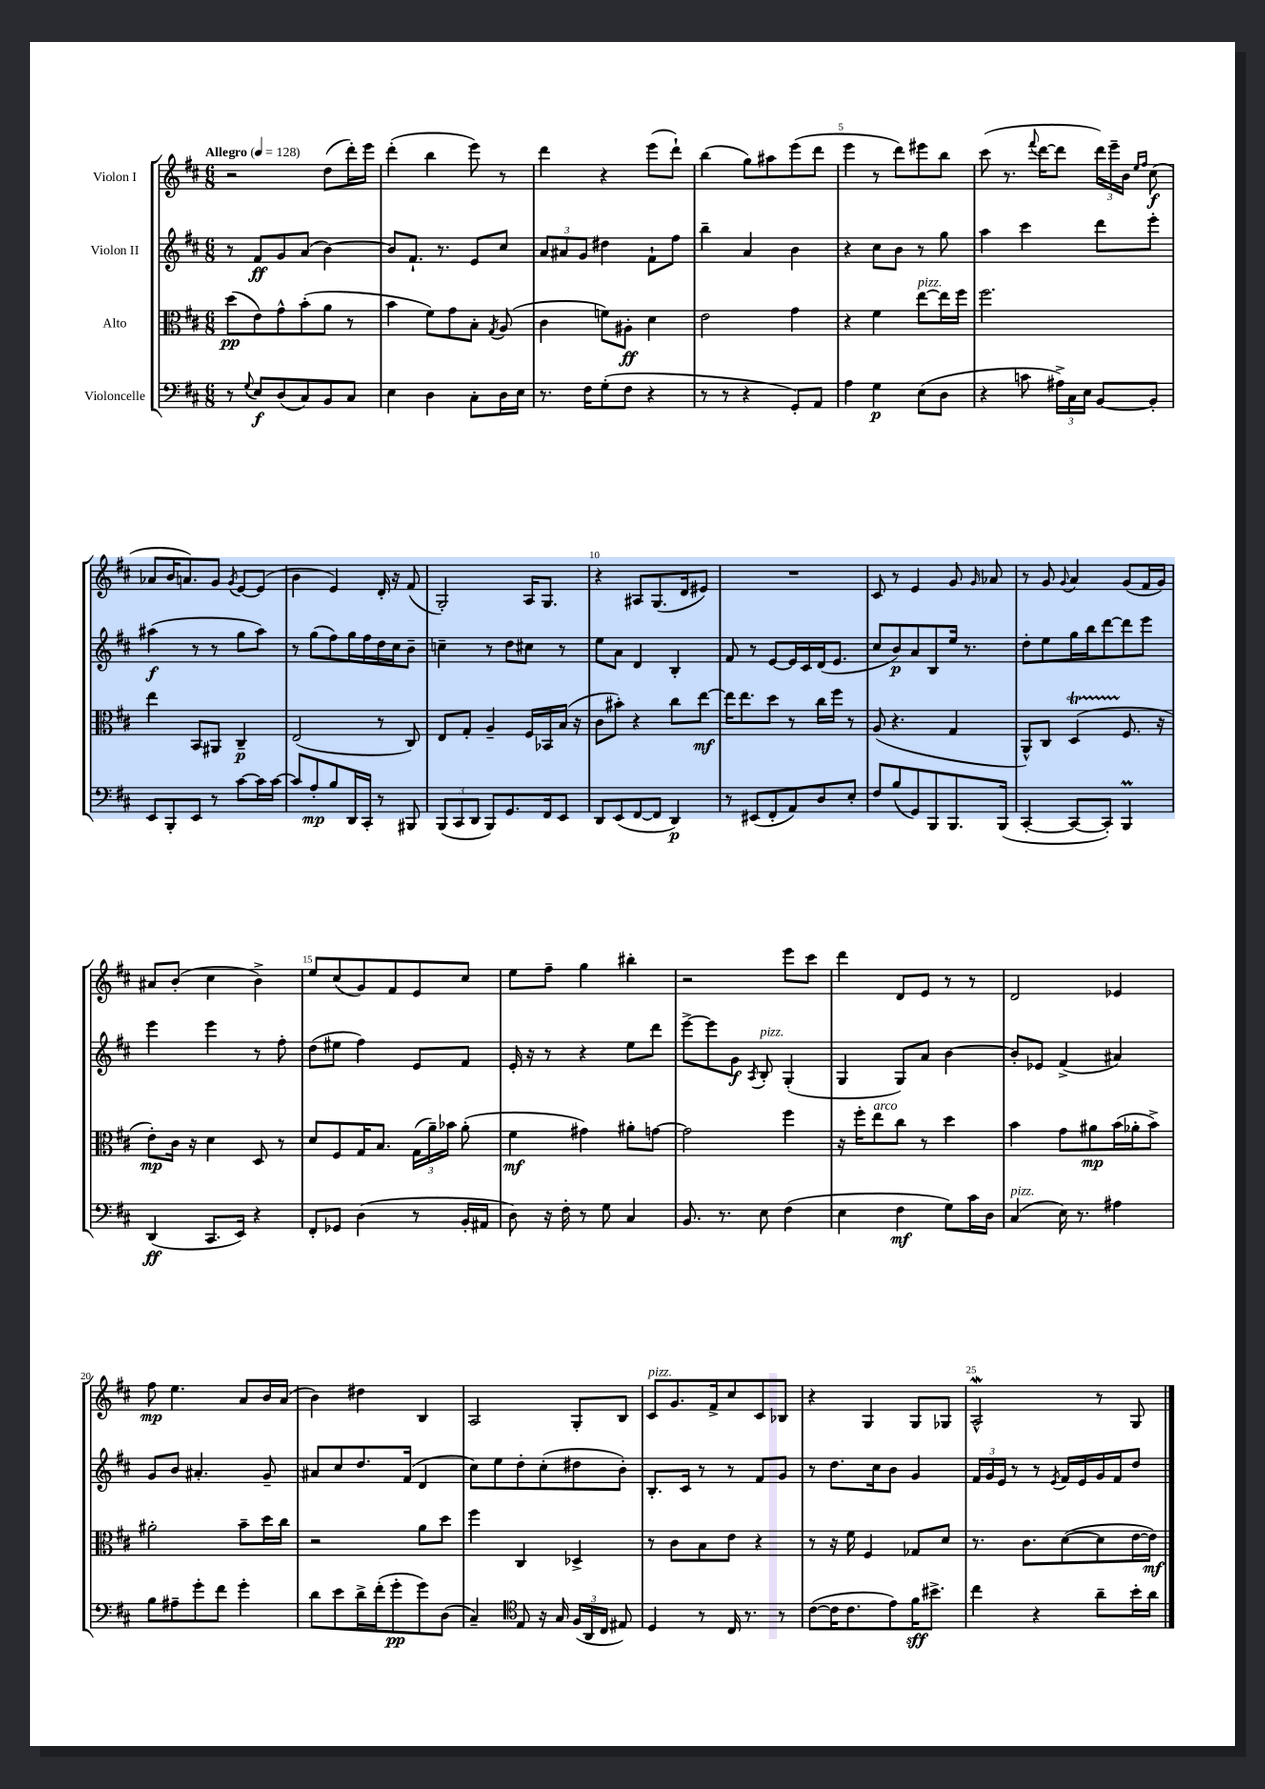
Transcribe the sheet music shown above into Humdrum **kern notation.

**kern	**kern	**kern	**kern
*staff4	*staff3	*staff2	*staff1
*clefF4	*clefC3	*clefG2	*clefG2
*k[f#c#]	*k[f#c#]	*k[f#c#]	*k[f#c#]
*M6/8	*M6/8	*M6/8	*M6/8
*MM128	*MM128	*MM128	*MM128
8r	(8dd\L	8r	2r
8qqG/	.	.	.
8E/L	8e\)	8f#/L	.
(8D/	8g^^\	8g/	.
8C#/)	(8b'\	(8a/J	.
8BB/	8a\J	[4b\)	(8dd\L
8C#/J	8r	.	16ddd'\L)
.	.	.	16eee\JJ
=	=	=	=
4E\	4b\	8b/]L	(4ddd'\
.	.	8.f#`/J	.
4D\	8f#\L)	.	4bb\
.	.	8.r	.
.	8g\	.	.
8C#'\L	8B'\J	8e/L	8eee\)
.	8qG/	.	.
16D\L	(8A/	8cc#/J	8r
16E\JJ	.	.	.
=	=	=	=
8.r	4c#\	12a/L	4ddd\
.	.	12a#/	.
.	.	12g/J	.
16F#\LK	.	.	.
(8G'\	8f\L)	4dd#\	4r
8F#\J	8A#'\J	.	.
4r	4d\	8f#`\L	(8eee\L
.	.	8ff#\J	8ddd`\J)
=	=	=	=
8r	2e\	4bb~\	(4bb\
8r	.	.	.
4r	.	4a/	8gg\L)
.	.	.	8aa#\
8GG'/L)	4g\	4b\	(8eee\
8AA/J	.	.	8ddd\J
=	=	=	=
4A\	4r	4r	4eee\
4G\	4f#\	8cc#\L	8r
.	.	8b\J	8ddd\L)
(8E\L	[8ee\L	8r	8eee#\
8D\J	16ee\]L	8gg\	8bb\J
.	16ff#\JJ	.	.
=	=	=	=
4r	2.ff#\	4aa\	(8ccc#\
.	.	.	8.r
8c\	.	4ccc#\	.
.	.	.	8qqfff#/
.	.	.	[16ddd\LK
24A#^\LL)	.	.	8ddd\]J
24C#\	.	.	.
24E\JJ	.	.	.
[8BB/L	.	8ddd\L	24ddd\LL)
.	.	.	24eee~\
.	.	.	24b\JJ
.	.	.	16qqee/LL
.	.	.	16qqff#/JJ
8BB'/]J	.	8eee'\J	(8cc#\
=	=	=	=
8EE/L	4ee\	(4aa#\	8a-/L
8BBB'/	.	.	16b/K
.	.	.	8.a/)
8EE/J	8BB/L	8r	.
8r	8AA#/J	8r	8g/J
.	.	.	8qg/
[8c#\L	4C#~/	8gg\L	[8e/L
16c#\]L	.	8aa#\J)	(8e/]J
[16c#\JJ	.	.	.
=	=	=	=
8c#/]L	(2E/	8r	4b\
8A'/	.	(8gg\L	.
8B/	.	8ff#\)	4e/)
16DD/L	.	16gg\L	.
16CC#'/JJ	.	16ff#\	.
8r	8r	16dd\	16d'/
.	.	16cc#\J	16r
8BBB#/	8C#/)	8b~\J	(8f#/
=	=	=	=
(12BBB/L	8E/L	4cc~\	2G'/)
12CC#/	.	.	.
.	8G'/J	.	.
12DD/J	.	.	.
8BBB/L)	4A~/	8r	.
8.GG/	.	8dd\L	.
.	16F#/LL	8cc#\J	16A/LK
16FF#/k	16BB-/	.	8.G/J
8EE/J	(16B/JJ	8r	.
.	16r	.	.
=	=	=	=
8DD/L	8c#\L	8ee\L	4r
(8EE/	8b#'\J)	8a\J	.
[8FF#/	4r	4d/	8A#/L
8FF#/]J	.	.	(8.G/
4DD/)	8cc#\L	4B'/	.
.	.	.	16d/k
.	[8ee\J	.	8e#/J)
=	=	=	=
8r	16ee\]LK	8f#/	2.r
.	8.ee\	.	.
(8EE#/L	.	8r	.
8FF#'/	8dd\J	[8e/L	.
8AA/)	8r	16e/]L	.
.	.	16c#/	.
8D/	16cc#\LL	(16d/J	.
.	16ff#\JJ	8.e/J	.
8E'/J	8r	.	.
=	=	=	=
8F#/L	(8A/	8cc#/L	8c#/
(8B/	4.r	8b/)	8r
8GG/)	.	8a/	4e/
8BBB/	.	8B/	.
8.BBB/	4G/	16ee/Jk	8g/
.	.	8.r	.
.	.	.	16qqg/
.	.	.	8a-/
(16BBB/Jk	.	.	.
=	=	=	=
[4CC#'/	8AA^^/L)	8dd'\L	8r
.	8C#/J	8ee\	8g/
.	.	.	8qqg/
8CC#/_L	(4D/	16gg\L	4a/
.	.	16bb\J	.
8CC#'/]J)	.	[8ddd\	.
4BBB/	8.F#/	8ddd\]	(8g/L
.	.	8eee\J	16f#/L
.	16r	.	16g/JJ)
=	=	=	=
(4DD/	8e'\L)	4eee\	8a#/L
.	16c#\Jk	.	(8b'/J
.	16r	.	.
8.CC#/L	4d\	4eee\	4cc#\
16EE/Jk)	.	.	.
4r	8D/	8r	4b^\)
.	8r	8ff#'\	.
=	=	=	=
8FF#'/L	8d/L	(8dd\L	8ee/L
8GG-/J	8F#/	8ee#\J	(8cc#/
(4D\	16G/K	4ff#\)	8g/)
.	8.B/J	.	.
.	.	.	8f#/
8r	(24G\LL	8e/L	8e/
.	24a~\)	.	.
.	24b-\JJ	.	.
16BB'/LL	(8a'\	8f#/J	8cc#/J
16AA#/JJ	.	.	.
=	=	=	=
8D\)	4f#\	16e'/	8ee\L
.	.	16r	.
16r	.	8r	8ff#~\J
16F#'\	.	.	.
8r	4g#\)	4r	4gg\
8G\	.	.	.
4C#/	8a#'\L	8ee\L	4bb#'\
.	[8g\J	8ddd\J	.
=	=	=	=
8.BB/	2g\]	[8eee^\L	2r
.	.	8eee\]	.
8.r	.	.	.
.	.	8g\J	.
.	.	8qA/	.
8E\	.	8B'/	.
(4F#\	4ff#\	(4G'/	8eee\L
.	.	.	8ccc#\J
=	=	=	=
4E\	16r	4G/	4ddd\
.	16ff#'\LK	.	.
.	8ee\	.	.
4F#\	8cc#\J	8G/L)	8d/L
.	8r	8a/J	8e/J
8G\L)	4dd\	[4b\	8r
16c#\L	.	.	8r
16D\JJ	.	.	.
=	=	=	=
(4C#/	4b\	8b'/]L	2d/
.	.	8e-/J	.
16E\)	8g\L	(4f#^/	.
8.r	.	.	.
.	8a#\	.	.
4A#\	(16b\L	4a#/)	4e-/
.	16a-'\J	.	.
.	8b^\J)	.	.
=	=	=	=
8B\L	2a#'\	8g/L	8ff#\
8A#~\	.	8b/J	4.ee\
8g'\	.	4.a#'/	.
8f#\J	.	.	.
4g'\	8b~\L	.	8a/L
.	16dd\L	8g~/	16b/L
.	16cc#\JJ	.	(16a/JJ
=	=	=	=
8d\L	2r	8a#/L	4b\)
8e\	.	8cc#/	.
16d^\L	.	8.dd/	4dd#\
(16f#'\J	.	.	.
8g'\	.	.	.
.	.	(16f#/Jk	.
8g\)	8a\L	4d/	4B/
(8D\J	8dd\J	.	.
=	=	=	=
4C#~/)	4ff#\	8cc#\L)	2A/
.	.	8ee\	.
*clefC4	*	*	*
8E/	4C#/	8dd'\	.
16r	.	(8cc#'\	.
16G/	.	.	.
(24F#/LL	4D-^/	8dd#\	8G'/L
24AA/	.	.	.
24C#/JJ	.	.	.
8E#/)	.	8b'\J)	8B/J
=	=	=	=
4D/	8r	8.B'/L	8c#/L
.	8c#\L	.	8.g/
.	.	16c#/Jk	.
8r	8B\	8r	.
.	.	.	16f#^/k
16C#/	8e\J	8r	8cc#/
8.r	.	.	.
.	4r	8f#/L	8c#/
8r	.	8g/J	8B-/J
=	=	=	=
([8c#\L	8r	8r	4r
16c#\]K	16r	8.dd\L	.
8.c#\	16f#\	.	.
.	4F#/	.	4G/
.	.	16cc#\k	.
8e\)	.	8b\J	.
16f#\K	8G-/L	4g/	8G/L
8.b#^\J	.	.	.
.	8d/J	.	8G-/J
=	=	=	=
4cc#\	8.r	24f#/LL	2A^^/
.	.	24g/	.
.	.	24e/JJ	.
.	.	8r	.
.	8.c#\L	.	.
4r	.	8r	.
.	.	8qe/	.
.	([8d\	16f#/LL	.
.	.	16e/	.
8a~\L	8d\]	16g/	8r
.	.	16f#/J	.
16b'\L	[16e\L	8dd/J	8G/
16a\JJ	16e\]JJ)	.	.
==	==	==	==
*-	*-	*-	*-
